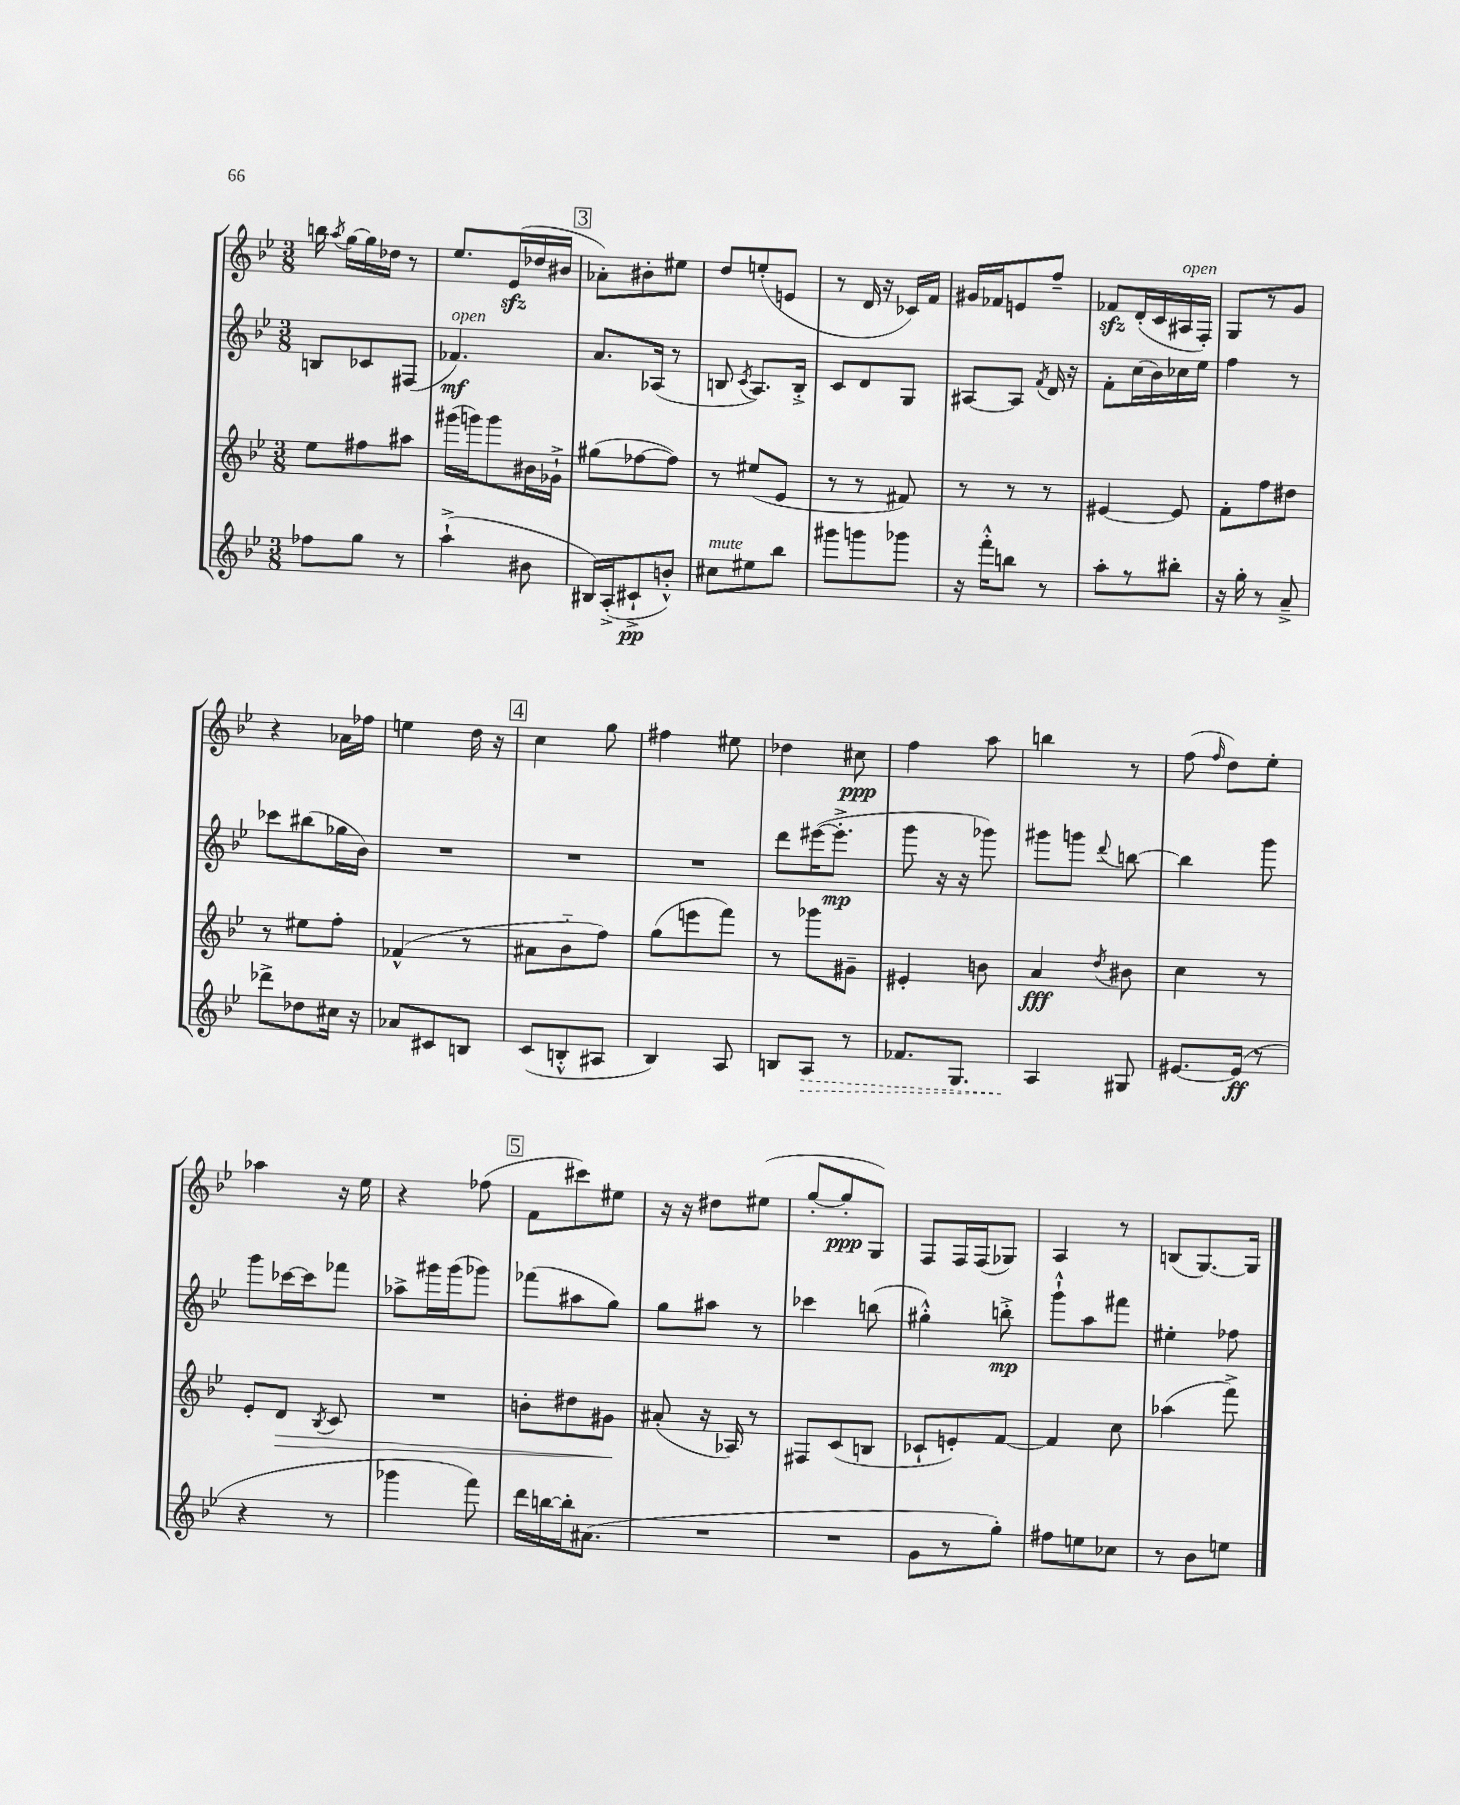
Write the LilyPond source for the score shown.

<<
\new StaffGroup <<
\new Staff = "s0" {
    \clef treble \key bes \major \numericTimeSignature \time 3/8
    \autoBeamOff b''16 \acciaccatura { a''8 } g''16[~ g''16 des''16] r8 |
    ees''8.[ ees'16\sfz( des''16 bis'16] |
    \mark \markup { \box "3" } aes'8[-.) bis'8-. eis''8] |
    d''8[ e''8-.( e'8] |
    r8 d'16 r16 ces'16[) f'16] |
    gis'16[ fes'16 e'8 f''8]-- |
    fes'8[\sfz d'16-.( c'16 ais16^\markup { \italic "open" } f16]-.) |
    g8[ r8 g'8] |
    r4 aes'16[ fes''16] |
    e''4 d''16 r16 |
    \mark \markup { \box "4" } c''4 g''8 |
    fis''4 eis''8 |
    des''4 cis''8\ppp |
    f''4 a''8 |
    b''4 r8 |
    f''8( \grace { f''16 } d''8[) ees''8]-. |
    aes''4 r16 ees''16 |
    r4 fes''8( |
    \mark \markup { \box "5" } f'8[ cis'''8) eis''8] |
    r16 r16 dis''8[ eis''8]( |
    g''8[~-. g''8-.\ppp g8]) |
    f8[ f16 f16( ges8]) |
    a4 r8 |
    b8[( g8.~) g16] \bar "|." |
}
\new Staff = "s1" {
    \clef treble \key bes \major \numericTimeSignature \time 3/8
    \autoBeamOff b8[ ces'8 fis8]( |
    fes'4.\mf^\markup { \italic "open" }) |
    \mark \markup { \box "3" } a'8.[ aes16]( r8 |
    b8 \acciaccatura { c'8 } a8.[) b16]-.-> |
    c'8[ d'8 g8] |
    ais8[~ ais8] \acciaccatura { f'8 } d'16 r16 |
    f'8[-. c''16( bes'16) ces''16 ees''16] |
    f''4 r8 |
    ces'''8[ bis''8( ges''16 bes'16]) |
    R4. |
    \mark \markup { \box "4" } R4. |
    R4. |
    d'''8[ eis'''16~( eis'''8.]-.->\mp |
    g'''8 r16 r16 ges'''8) |
    gis'''8[ g'''8] \appoggiatura { d'''8 } b''8~ |
    b''4 g'''8 |
    g'''8[ ces'''16~ ces'''16 fes'''8] |
    aes''8[-> gis'''16 gis'''16( ges'''8]) |
    \mark \markup { \box "5" } fes'''8[( ais''8 g''8]) |
    g''8[ ais''8] r8 |
    ces'''4 b''8( |
    gis''4-.-^) b''8-.->\mp |
    g'''8[-!-^ a''8 fis'''8] |
    eis''4-. fes''8 \bar "|." |
}
\new Staff = "s2" {
    \clef treble \key bes \major \numericTimeSignature \time 3/8
    \autoBeamOff ees''8[ fis''8 ais''8] |
    gis'''16[( g'''16) g'''8 bis'16 ges'16]-!-> |
    \mark \markup { \box "3" } gis''8[( fes''8~ fes''8]) |
    r8 eis''8[( ees'8] |
    r8 r8 fis'8) |
    r8 r8 r8 |
    eis'4~ eis'8 |
    f'8[-. f''8 dis''8] |
    r8 eis''8[ f''8]-. |
    fes'4-^( r8 |
    \mark \markup { \box "4" } ais'8[ bes'8-_ f''8]) |
    g''8[( e'''8 f'''8]) |
    r8 ges'''8[ gis'8]-- |
    eis'4-. b'8 |
    a'4\fff \acciaccatura { d''8 } bis'8 |
    c''4 r8 |
    ees'8[-. d'8]\> \acciaccatura { bes8 } c'8 |
    R4. |
    \mark \markup { \box "5" } b'8[-. dis''8 gis'8]\! |
    ais'8-.( r16 aes16) r8 |
    fis8[ c'8( b8] |
    ces'8[-! e'8-.) f'8]~ |
    f'4 c''8 |
    aes''4( f'''8->) \bar "|." |
}
\new Staff = "s3" {
    \clef treble \key bes \major \numericTimeSignature \time 3/8
    \autoBeamOff fes''8[ g''8] r8 |
    a''4-!->( bis'8 |
    \mark \markup { \box "3" } bis16[) a16-.->( cis'8-!->\pp b'8]-.-^) |
    cis''8[^\markup { \italic "mute" } eis''8 bes''8] |
    gis'''8[ g'''8 ges'''8] |
    r16 f'''16[-.-^ b''8] r8 |
    a''8[-. r8 bis''8]-. |
    r16 g''16-. r8 a'8---> |
    des'''8[-> des''8 cis''16] r16 |
    aes'8[ cis'8 b8] |
    \mark \markup { \box "4" } c'8[( b8-.-^ ais8] |
    bes4) a8 |
    b8[ \once \override Hairpin.style = #'dashed-line a8]\> r8 |
    fes'8.[ g8.] |
    a4\! gis8 |
    eis'8.[~ eis'16]\ff( r8 |
    r4 r8 |
    ges'''4 f'''8) |
    \mark \markup { \box "5" } d'''16[ b''16~ b''16-. ais'8.]( |
    R4. |
    R4. |
    g'8[ r8 g''8]-.) |
    fis''8[ e''8 ces''8] |
    r8 bes'8[ e''8] \bar "|." |
}
>>
>>
\layout { \context { \Score \remove "Bar_number_engraver" } }
